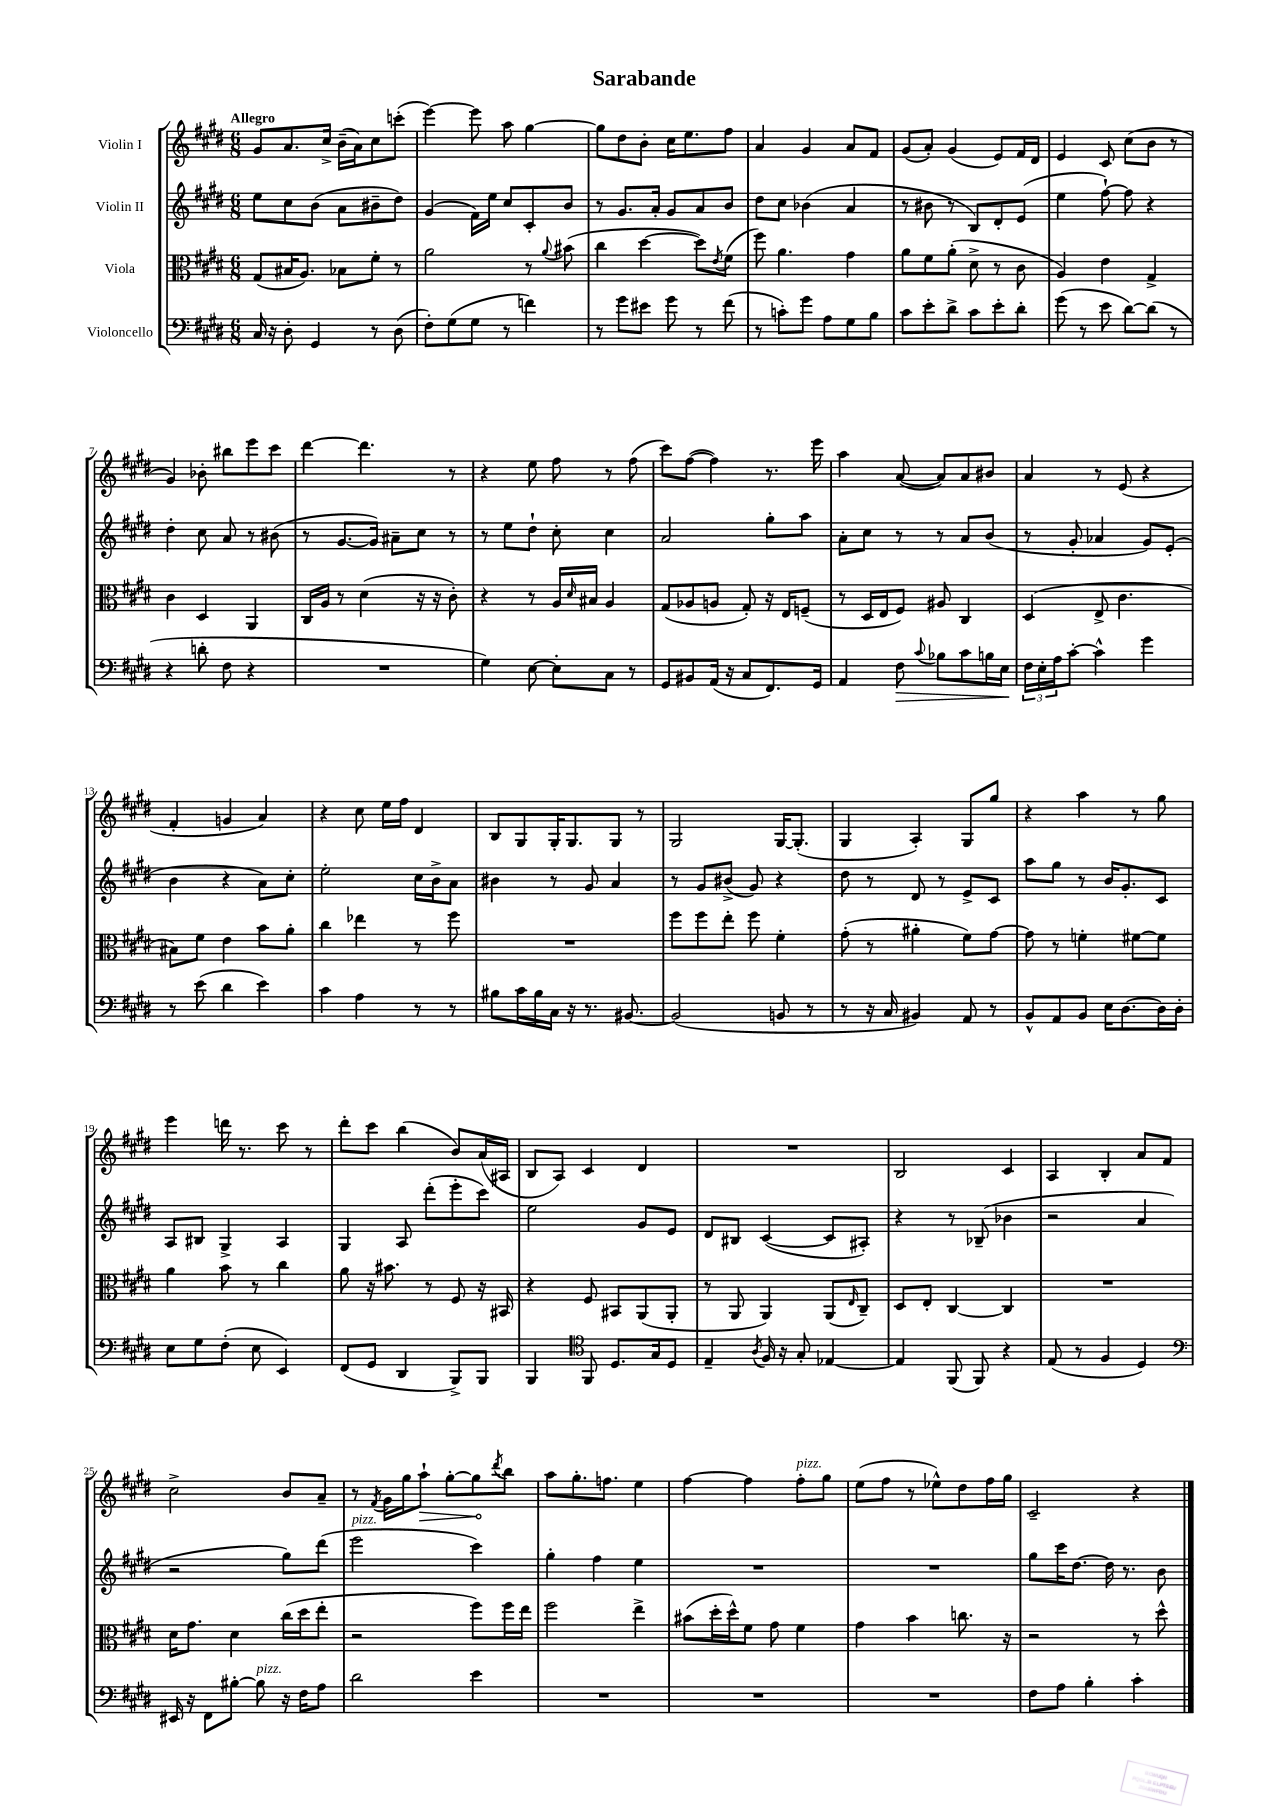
\header { title = "Sarabande" }
<<
\new StaffGroup <<
\new Staff = "s0" \with { instrumentName = "Violin I" } {
    \clef treble \key e \major \numericTimeSignature \time 6/8 \tempo "Allegro"
    gis'8 a'8. cis''16-> b'16--( a'16) cis''8 c'''8-.( |
    e'''4~) e'''8 a''8 gis''4~ |
    gis''8 dis''8 b'8-. cis''16 e''8. fis''8 |
    a'4 gis'4 a'8 fis'8 |
    gis'8( a'8-.) gis'4( e'8) fis'16 dis'16 |
    e'4 cis'8 cis''8( b'8 r8 |
    gis'4) bes'8-. bis''8 e'''8 cis'''8 |
    dis'''4~ dis'''4. r8 |
    r4 e''8 fis''8 r8 fis''8( |
    cis'''8) fis''8~( fis''4) r8. e'''16 |
    a''4 a'8~( a'8) a'8 bis'8 |
    a'4 r8 e'8( r4 |
    fis'4-. g'4 a'4) |
    r4 cis''8 e''16 fis''16 dis'4 |
    b8 gis8 gis16-. gis8. gis8 r8 |
    gis2 gis16~ gis8.-.( |
    gis4 a4-.) gis8 gis''8 |
    r4 a''4 r8 gis''8 |
    e'''4 d'''16 r8. cis'''8 r8 |
    dis'''8-. cis'''8 b''4( b'8) a'16( ais16 |
    b8 a8) cis'4 dis'4 |
    R2. |
    b2 cis'4 |
    a4 b4-. a'8 fis'8 |
    cis''2-> b'8 a'8-- |
    r8 \acciaccatura { fis'8 } gis'16 gis''16 \once \override Hairpin.circled-tip = ##t a''8-!\> gis''8~-. gis''8\! \acciaccatura { dis'''8 } b''8 |
    a''8 gis''8.-. f''8. e''4 |
    fis''4~ fis''4 fis''8-.^\markup { \italic "pizz." } gis''8 |
    e''8( fis''8 r8 ees''8-^) dis''8 fis''16 gis''16 |
    cis'2-- r4 \bar "|." |
}
\new Staff = "s1" \with { instrumentName = "Violin II" } {
    \clef treble \key e \major \numericTimeSignature \time 6/8
    e''8 cis''8 b'8( a'8 bis'8-- dis''8) |
    gis'4( fis'16) e''16 cis''8 cis'8-. b'8 |
    r8 gis'8. a'16-. gis'8 a'8 b'8 |
    dis''8 cis''8 bes'4( a'4 |
    r8 bis'8 r8 b8) dis'8-. e'8( |
    e''4 fis''8~-!) fis''8 r4 |
    dis''4-. cis''8 a'8 r8 bis'8( |
    r8 gis'8.~ gis'16) ais'8-- cis''8 r8 |
    r8 e''8 dis''8-! cis''8-. cis''4 |
    a'2 gis''8-. a''8 |
    a'8-. cis''8 r8 r8 a'8 b'8( |
    r8 gis'8-. aes'4 gis'8) e'8-.( |
    b'4 r4 a'8) cis''8-. |
    e''2-. cis''16 b'16-> a'8 |
    bis'4 r8 gis'8 a'4 |
    r8 gis'8 bis'8->( gis'8) r4 |
    dis''8 r8 dis'8 r8 e'8-> cis'8 |
    a''8 gis''8 r8 b'16 gis'8.-. cis'8 |
    a8 bis8 gis4-> a4 |
    gis4 a8 dis'''8-.( e'''8-. cis'''8) |
    e''2 gis'8 e'8 |
    dis'8 bis8 cis'4~( cis'8 ais8-.) |
    r4 r8 bes8--( bes'4 |
    r2 a'4 |
    r2 gis''8) dis'''8( |
    e'''2^\markup { \italic "pizz." } cis'''4) |
    gis''4-. fis''4 e''4 |
    R2. |
    R2. |
    gis''8 cis'''16 dis''8.~ dis''16 r8. b'8 \bar "|." |
}
\new Staff = "s2" \with { instrumentName = "Viola" } {
    \clef alto \key e \major \numericTimeSignature \time 6/8
    gis8( bis16 a8.) bes8 fis'8-. r8 |
    a'2 r8 \appoggiatura { a'8 } bis'8( |
    cis''4 dis''4~ dis''8) \acciaccatura { e'8 } fis'8( |
    fis''8) a'4. gis'4 |
    a'8 fis'8 a'8-.( dis'8-> r8 cis'8 |
    a4) e'4 gis4-> |
    cis'4 dis4 a,4 |
    cis16 a16 r8 dis'4( r16 r16 cis'8-.) |
    r4 r8 a16 \grace { dis'16 } bis16 a4 |
    gis8( aes8 a8 gis8-.) r16 e16 f8--( |
    r8 dis16 e16 fis8) ais8 cis4 |
    dis4( e8-> cis'4. |
    bis8) fis'8 e'4 b'8 a'8-. |
    cis''4 ees''4 r8 fis''8 |
    R2. |
    fis''8 fis''8 e''8-. fis''8 fis'4-. |
    gis'8-.( r8 ais'4-. fis'8) gis'8~ |
    gis'8 r8 f'4-. fis'8~ fis'8 |
    a'4 b'8 r8 cis''4 |
    a'8 r16 bis'8. r8 fis8 r16 bis,16 |
    r4 fis8 bis,8 a,8( a,8-. |
    r8 a,8 a,4) a,8( \grace { e16 } cis8--) |
    dis8 e8-. cis4~ cis4 |
    R2. |
    dis'16 gis'8. dis'4 cis''16( dis''16 e''8-. |
    r2 fis''8) fis''16 e''16 |
    fis''2 e''4-> |
    bis'8( dis''16-. dis''16-^) fis'8 gis'8 fis'4 |
    gis'4 b'4 c''8. r16 |
    r2 r8 dis''8-^ \bar "|." |
}
\new Staff = "s3" \with { instrumentName = "Violoncello" } {
    \clef bass \key e \major \numericTimeSignature \time 6/8
    cis16 r16 dis8-. gis,4 r8 dis8( |
    fis8-.) gis8( gis8 r8 f'4) |
    r8 gis'8 eis'8 gis'8 r8 fis'8( |
    r8 c'8-.) gis'8 a8 gis8 b8 |
    cis'8 e'8-. dis'8-> cis'8 e'8-. dis'8-. |
    gis'8( r8 e'8 dis'8~) dis'8( r8 |
    r4 d'8-. fis8 r4 |
    R2. |
    gis4) e8~ e8-. cis8 r8 |
    gis,8 bis,8 a,16( r16 cis8 fis,8.) gis,16 |
    a,4 fis8\> \appoggiatura { cis'8 } bes8 cis'8 b16 e16\! |
    \tuplet 3/2 { fis16 e16-. a16 } cis'8~-. cis'4-^ gis'4 |
    r8 e'8( dis'4 e'4) |
    cis'4 a4 r8 r8 |
    bis8 cis'16 bis16 cis16 r16 r8. bis,8.~ |
    bis,2( b,8 r8 |
    r8 r16 cis16 bis,4) a,8 r8 |
    b,8-^ a,8 b,8 e16 dis8.~ dis16 dis16-. |
    e8 gis8 fis8-.( e8 e,4) |
    fis,8( gis,8 dis,4 b,,8->) b,,8 |
    b,,4 \clef tenor fis,8 dis8. gis16 dis8 |
    e4-- \acciaccatura { a8 } fis16 r16 gis8-. ees4~ |
    ees4 fis,8( fis,8) r4 |
    e8( r8 fis4 dis4) |
    \clef bass eis,16 r16 fis,8 bis8~-. bis8^\markup { \italic "pizz." } r16 fis16 a8 |
    dis'2 e'4 |
    R2. |
    R2. |
    R2. |
    fis8 a8 b4-. cis'4-. \bar "|." |
}
>>
>>
